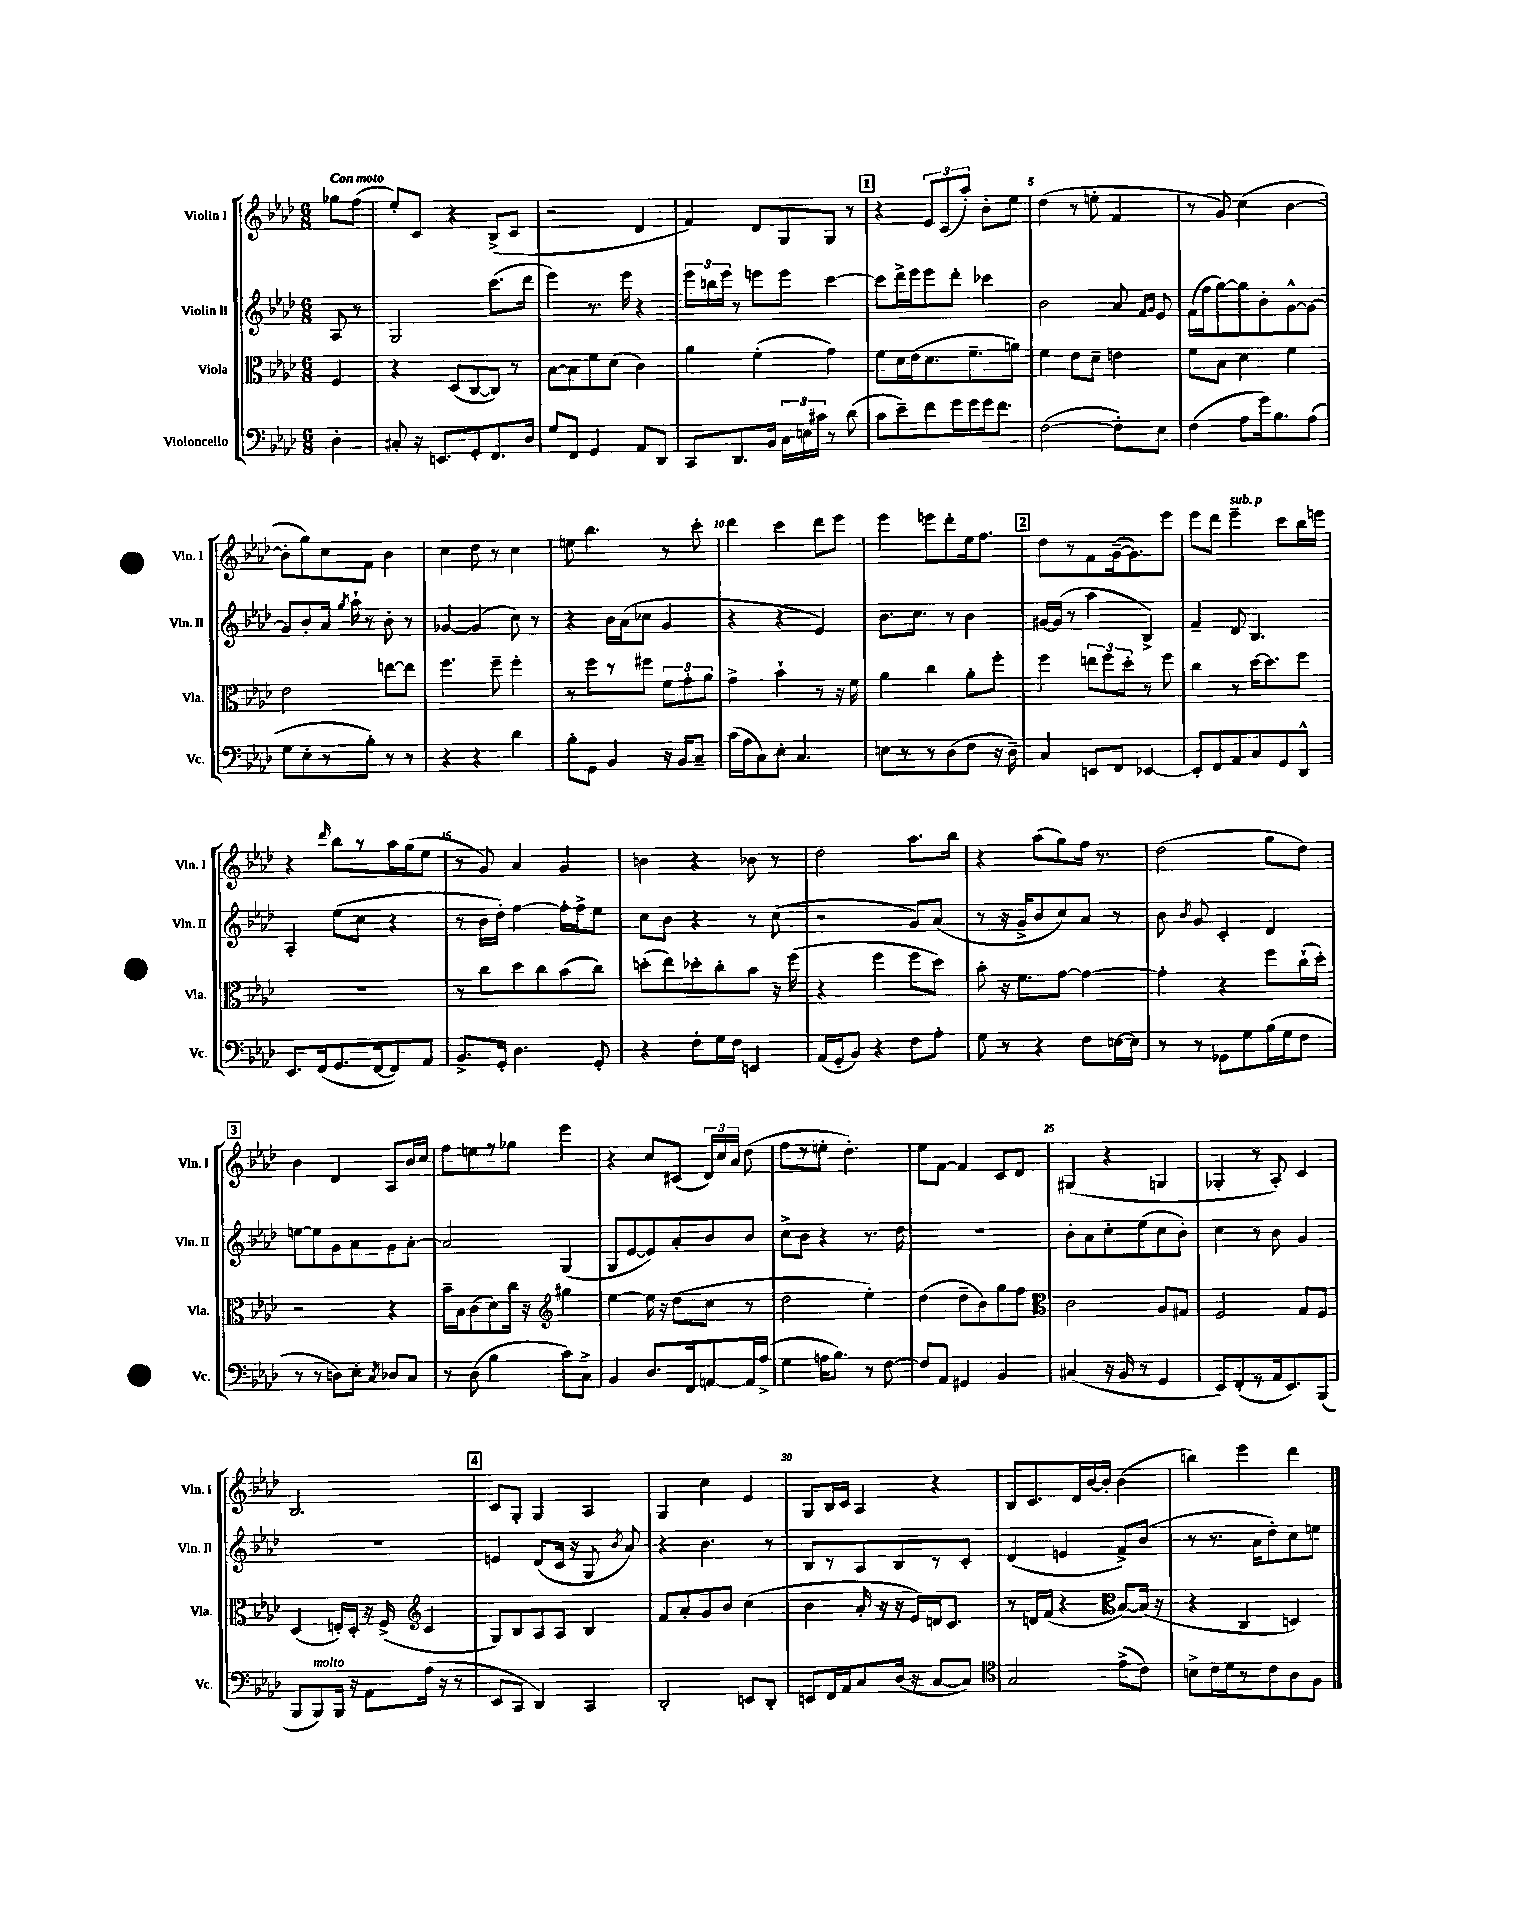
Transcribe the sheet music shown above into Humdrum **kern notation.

**kern	**kern	**kern	**kern
*staff4	*staff3	*staff2	*staff1
*clefF4	*clefC3	*clefG2	*clefG2
*k[b-e-a-d-]	*k[b-e-a-d-]	*k[b-e-a-d-]	*k[b-e-a-d-]
*M6/8	*M6/8	*M6/8	*M6/8
4D-'	4F	8A-	8gg-
.	.	8r	(8ff
=	=	=	=
8C#'	4r	2G	8ee-')
16r	.	.	8c
8.EE	.	.	.
.	(8D-	.	4r
8GG'	[8C	.	.
8.FF	8C])	(8.ccc	(8B-^
.	8r	.	8c
16D-	.	16ddd-	.
=	=	=	=
8G	[8B-	4eee-)	2r
8FF	8B-]	.	.
4GG	8f	8.r	.
.	(8d-	.	.
.	.	16eee-	.
8AA-	4c)	4r	4d-
8DD-	.	.	.
=	=	=	=
8CC	4a-	24eee-	4f)
.	.	24bb	.
.	.	24eee-	.
8.DD-	.	8r	.
.	(4f'	8eee	8d-
16BB-	.	.	.
24C	.	8eee	8G
24E	.	.	.
24c#	.	.	.
8r	4g)	[4ccc	8G
(8d-	.	.	8r
=	=	=	=
8c	8f	8ccc]	4r
8e-~)	16d-	16ddd-^	.
.	(16e-	16eee-	.
8f	8.d-	8eee-	12e-
.	.	.	(12c
16g	.	8ddd-'	.
.	.	.	12aa-')
16g	8.f~	.	.
16g	.	4ccc-	8b-'
8.f	.	.	.
.	8a)	.	8ee-
=	=	=	=
([2F	4f	2b-	(4dd-
.	8e-	.	8r
.	8d-~	.	8ee'
8F'])	4e	8a-	4f
.	.	16qqf	.
.	.	16qqg	.
8E-	.	8e-	.
=	=	=	=
(4F	8f	(16f	8r
.	.	16ff	.
.	8B-	[8gg)	8g)
8A-	4d-	8gg]	(4cc
16g)	.	8b-'	.
8.B-	.	.	.
.	4f	[8g^^	[4b-
(8A-	.	8g_	.
=	=	=	=
8G	2e-	8g]	8b-']
8E-'	.	8b-'	8gg)
8r	.	16a-	8cc
.	.	8qgg	.
.	.	16aa-`	.
8B-')	.	8r	8f
8r	[8ee	8b-'	4b-
8r	8ee]	8r	.
=	=	=	=
4r	4.ff	[4g-	4cc
4r	.	(4g-]	8dd-
.	8ff~	.	8r
4d-	4ff'	8cc)	4cc
.	.	8r	.
=	=	=	=
8B-'	8r	4r	8ee
8GG	8ff	.	4.bb-
4BB-	8r	16b-	.
.	.	(16a-	.
.	8ff#	8cc-	.
16r	12f	4g	8r
16BB-	.	.	.
.	12g'	.	.
8C~	.	.	8ccc'
.	12a-	.	.
=	=	=	=
(16c	4g^	4r	4ddd-
16A-	.	.	.
8C)	.	.	.
8E-'	4b-`	4r	4ccc
4.C	.	.	.
.	8r	4e-)	8ddd-
.	16r	.	8eee-
.	16f	.	.
=	=	=	=
8E	4a-	8.b-	4eee-
8r	.	.	.
.	.	8.cc	.
8r	4cc	.	8eee
(8D-	.	8r	8ddd-'
8F	8a-'	4b-	16ee-
.	.	.	8.ff
16r	8ff'	.	.
16D-~)	.	.	.
=	=	=	=
4C	4ff	[16g#	8dd-
.	.	(16g#]	.
.	.	8r	8r
8EE	12ee	4aa-	8f
.	12ff	.	.
8FF	.	.	([16g~
.	12dd-'	.	.
.	.	.	8.g])
[4EE-	8r	4B-^)	.
.	8ff	.	8eee-
=	=	=	=
8EE-']	4cc	4f~	8eee-
8FF	.	.	8ddd-
8AA-	8r	8d-	4eee-~
8C	[16dd-	4.B-	.
.	8.dd-]	.	.
8GG	.	.	8ccc
8DD-^^	8ff	.	16bb-
.	.	.	16eee
=	=	=	=
8.EE-	2.r	4A-'	4r
(16FF	.	.	.
.	.	.	16qqddd-
8.GG	.	(8ee-	8bb-
.	.	8cc	8r
[16FF	.	.	.
8FF])	.	4r	16aa-
.	.	.	(16gg
8AA-	.	.	8ee-
=	=	=	=
8.BB-^	8r	8r	8r
.	8cc	16b-	8g)
16GG'	.	16dd-')	.
4.D-	8dd-	[4ff	4a-
.	8cc	.	.
.	(8b-	16ff']	4g
.	.	16ff^	.
8GG'	8cc)	8ee-	.
=	=	=	=
4r	(8dd'	8cc	4b
.	8ee-)	8b-	.
8F'	8dd-'	4r	4r
16G	8cc'	.	.
16F	.	.	.
4EE	8b-	8r	8b-
.	16r	(8cc	8r
.	(16ff	.	.
=	=	=	=
(16AA-	4r	2r	2dd-
16GG'	.	.	.
8BB-)	.	.	.
4r	4ff	.	.
8F	8ff	8g)	8.aa-
8A-'	8dd-)	(8a-	.
.	.	.	16bb-
=	=	=	=
8G	8b-'	8r	4r
8r	16r	16r	.
.	8.f	16g^	.
4r	.	8b-	(8aa-
.	[8g	8cc)	8gg)
8F	4g_	8a-	16ff
.	.	.	8.r
[16E	.	8r	.
16E]	.	.	.
=	=	=	=
8r	4g']	8b-	(2dd-
.	.	8qb-	.
8r	.	8g	.
8GG-	4r	4c'	.
8G	.	.	.
(16B-	8ff	4d-	8gg
16G	.	.	.
8F	(16cc`	.	8dd-)
.	16dd-')	.	.
=	=	=	=
8r	2r	[8ee	4b-
8r	.	8ee]	.
8D)	.	8g	4d-
8E-'	.	8a-	.
8qC	.	.	.
8D-	4r	8g	8A-
8C	.	[8a-'	16b-
.	.	.	16cc
=	=	=	=
8r	16b-~	2a-]	8ff
.	16B-	.	.
(8D-	(8c	.	8ee
4B-	8d-)	.	8r
.	16cc	.	8gg-
.	16r	.	.
*	*clefG2	*	*
8c)	4gg#	(4G	4eee-
8C^	.	.	.
=	=	=	=
4BB-	[4ee-	8G	4r
.	.	[8e-	.
8.D-	16ee-]	8e-])	8cc
.	16r	.	.
.	(8dd-	8a-'	(8c#
16FF	.	.	.
[8AA	8cc	8b-	24d-)
.	.	.	24cc
.	.	.	24a-
16AA]	8r	8b-	(8dd-
(16A-^	.	.	.
=	=	=	=
4G	2dd-	8cc^	8ff
.	.	8b-	8r
16A	.	4r	8ee'
8.B-)	.	.	.
.	.	.	4.dd-')
8r	4ee-')	8.r	.
[8F	.	.	.
.	.	16dd-	.
=	=	=	=
8F]	(4dd-	2.r	8ee-
8AA-	.	.	[8f
4GG#	8dd-~	.	4f]
.	8b-)	.	.
4BB-	8gg	.	8c
.	8ff	.	8d-
=	=	=	=
*	*clefC3	*	*
(4C#	2c	8b-'	(4G#
.	.	8a-	.
16r	.	8cc'	4r
16BB-	.	.	.
8r	.	(8ee-	.
4GG	8A-	8cc	4G
.	8G#	8b-')	.
=	=	=	=
8EE-)	2F	4cc	4G-'
(8FF'	.	.	.
8r	.	8r	8r
16AA-	.	8b-	8A-')
8.EE-)	.	.	.
.	8G	4g	4c
(8BBB-	8F	.	.
=	=	=	=
8BBB-	(4D-	2.r	2.B-
8BBB-)	.	.	.
16BBB-	16E')	.	.
16r	16D-'	.	.
8AA-	16r	.	.
.	(16F^	.	.
*	*clefG2	*	*
(16A-	4c	.	.
16r	.	.	.
8r	.	.	.
=	=	=	=
8EE-	8G)	4e	8c
8CC	8B-	.	8G'
4DD-)	8A-	(8d-	4G
.	8A-	16c	.
.	.	16r	.
4CC	4B-	8G	4A-
.	.	8qb-	.
.	.	8a-)	.
=	=	=	=
2DD-'	8f	4r	4G
.	8a-'	.	.
.	8g	4.b-	4cc
.	8b-	.	.
8EE	(4cc	.	4e-
8DD-'	.	8r	.
=	=	=	=
8EE	4b-	8B-	8G
16FF	.	8r	16B-
16AA-	.	.	16c
8C	16a-'	8A-	4A-
.	16r	.	.
(16D-	16r	8B-	.
16r	16e-)	.	.
[8C	16d	8r	4r
.	8.c	.	.
8C])	.	8c'	.
=	=	=	=
*clefC4	*	*	*
2G	8r	(4d-	8B-
.	16d	.	8.c
.	(16f	.	.
.	4r	4e	.
.	.	.	16d-
.	.	.	[16b-
.	.	.	16b-']
*	*clefC3	*	*
(8e-^	[8B-)	8f^)	(4b-
8c)	(16B-]	(8b-	.
.	16r	.	.
=	=	=	=
8B^	4r	8r	4bb)
16c	.	8.r	.
16d-	.	.	.
8r	4C	.	4eee-
.	.	16a-	.
8c	.	8dd-')	.
8A-	4D)	8cc	4ddd-
8F	.	8ee	.
==	==	==	==
*-	*-	*-	*-
